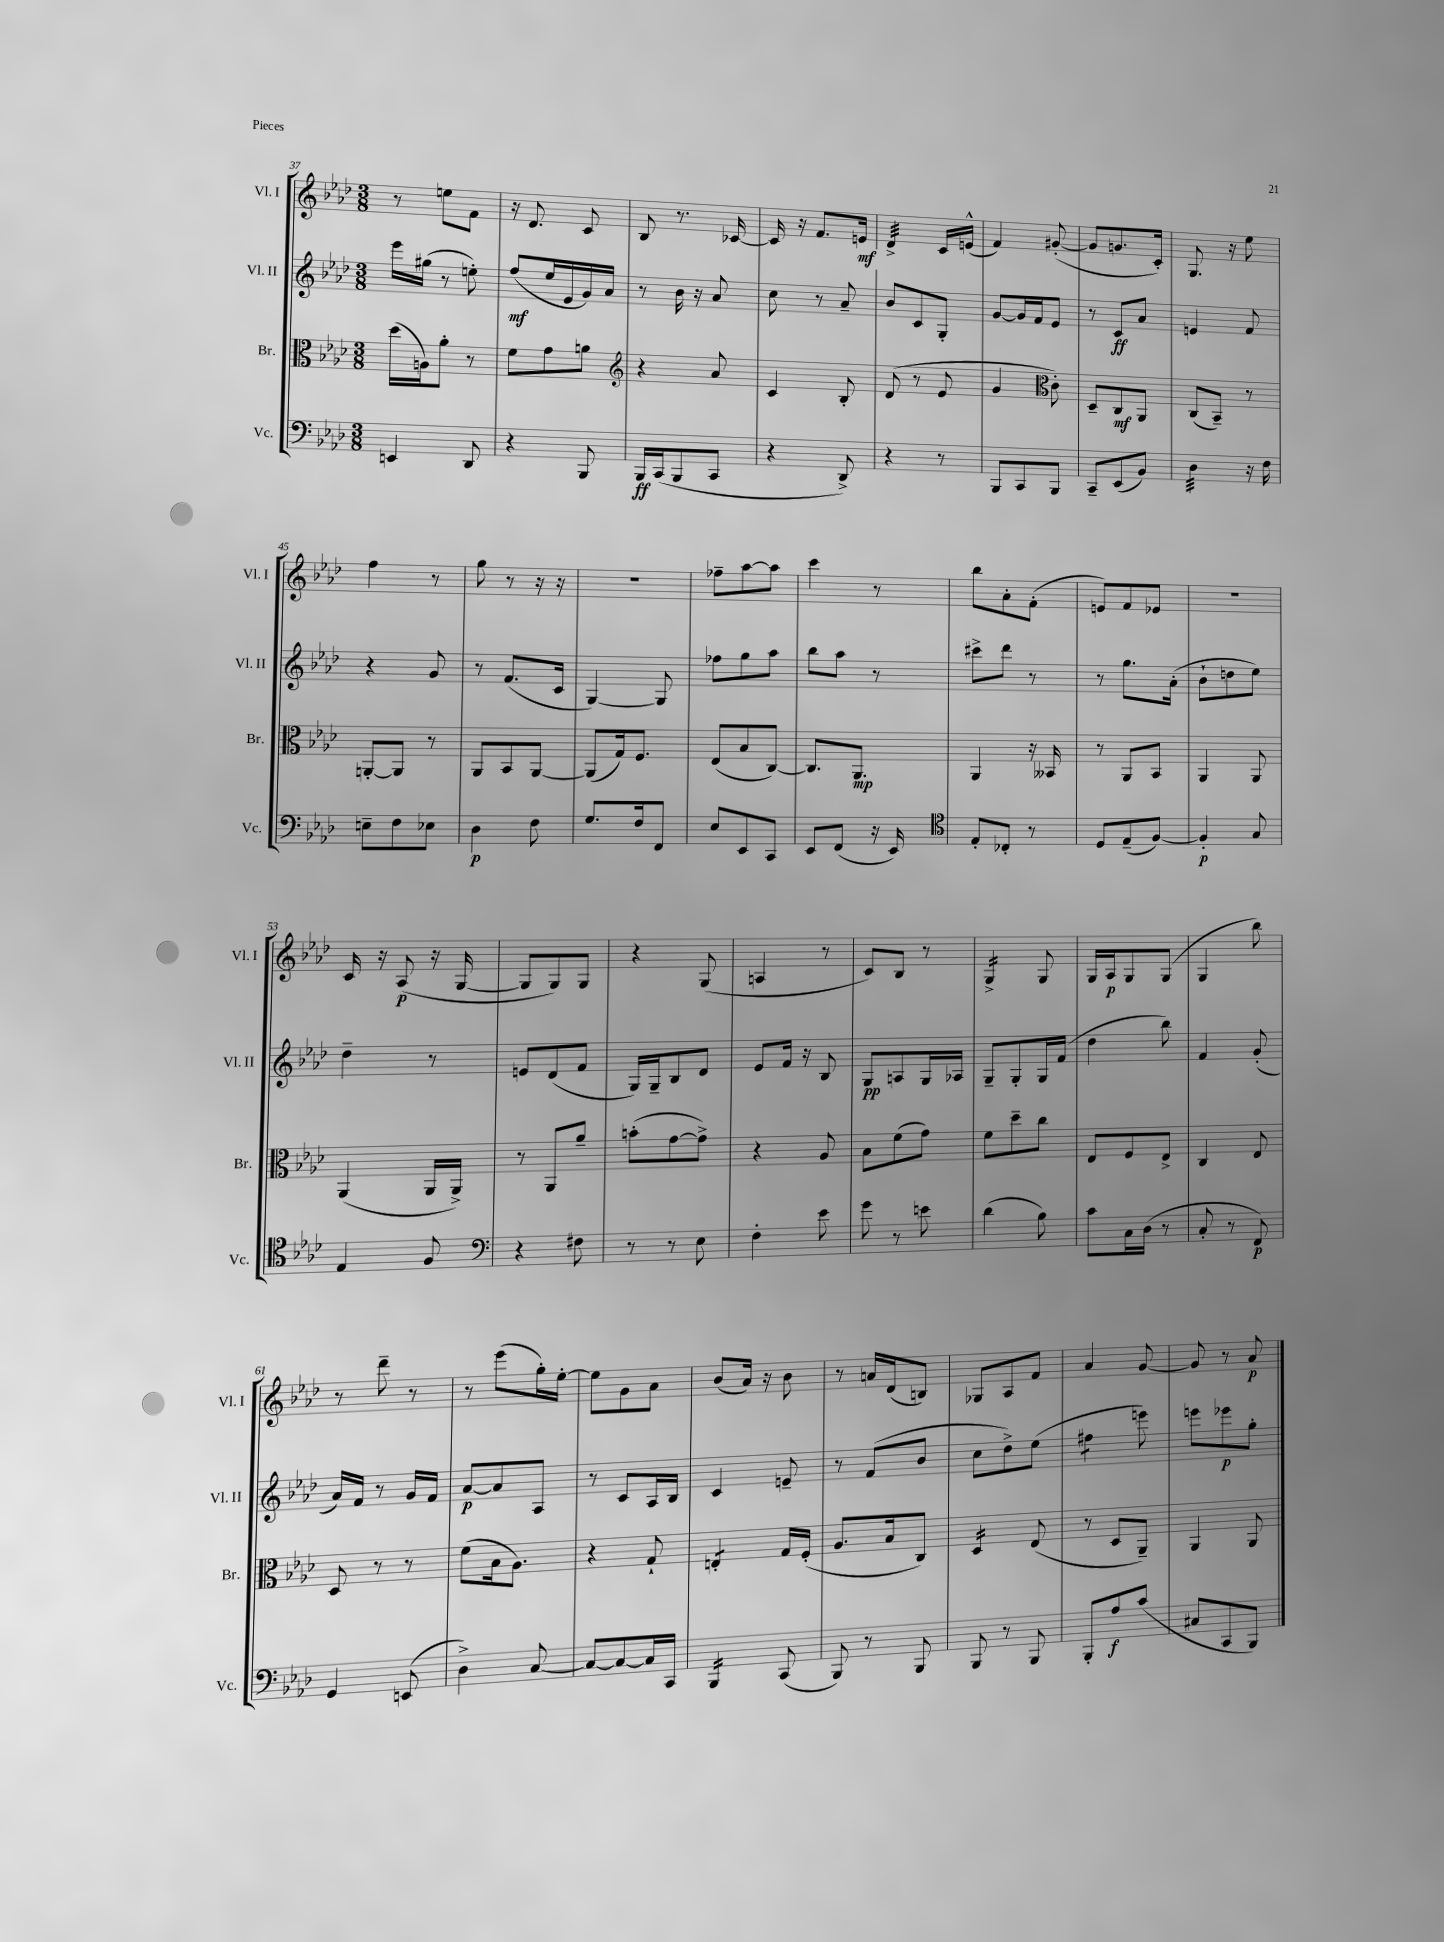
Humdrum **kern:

**kern	**kern	**kern	**kern
*staff4	*staff3	*staff2	*staff1
*clefF4	*clefC3	*clefG2	*clefG2
*k[b-e-a-d-]	*k[b-e-a-d-]	*k[b-e-a-d-]	*k[b-e-a-d-]
*M3/8	*M3/8	*M3/8	*M3/8
4EE	(16dd-	16eee-	8r
.	16A)	(16gg#	.
.	8a-'	8r	8ee
8DD-	8r	8ee')	8f
=	=	=	=
4r	8f	(8ff	16r
.	.	.	8.d-
.	8g	16ee-	.
.	.	16e-	.
8BBB-	8a	16g)	8c
.	.	16a-	.
=	=	=	=
*	*clefG2	*	*
16BBB-	4r	8r	8B-
(16CC	.	.	.
8BBB-	.	16b-	8.r
.	.	16r	.
8CC	8a-	8a-	.
.	.	.	[16c-
=	=	=	=
4r	4c	8cc	16c-]
.	.	.	16r
.	.	8r	8.f
8DD-^)	8B-'	8a-~	.
.	.	.	16e
=	=	=	=
4r	(8d-	8b-	4d-^
.	8r	8c	.
8r	8e-	8G'	16c
.	.	.	(16e^^
=	=	=	=
8BBB-	4g	[8g	4f)
8CC	.	16g]	.
.	.	16f	.
*	*clefC3	*	*
8BBB-	8c')	8e-	([8g#'
=	=	=	=
8CC~	8D-~	8r	8g#]
(8EE-	8C	8c	8.g
8BB-)	8AA-	8a-	.
.	.	.	16c')
=	=	=	=
4D-	(8C	4e	8.G
.	8BB-~)	.	.
.	.	.	16r
16r	8r	8f	8ee-
16F	.	.	.
=	=	=	=
8E~	[8AA'	4r	4ff
8F	8AA]	.	.
8E-	8r	8g	8r
=	=	=	=
4D-	8AA-	8r	8gg
.	8BB-	(8.f	8r
8F	[8AA-	.	16r
.	.	16c	16r
=	=	=	=
8.G	(8AA-]	[4G)	4.r
.	16G)	.	.
16F	8.F	.	.
8FF	.	8G]	.
=	=	=	=
8E-	(8E-	8ff-	8ff-~
8EE-	8B-	8gg	[8aa-
8CC	[8C)	8aa-	8aa-]
=	=	=	=
8EE-	8.C]	8bb-	4ccc
(8FF	.	8aa-	.
.	8.AA-	.	.
16r	.	8r	8r
16EE-)	.	.	.
=	=	=	=
*clefC4	*	*	*
8E-'	4AA-	8ccc#^	8bb-
8C-'	.	8ddd-	8a-'
8r	16r	8r	(8f'
.	16BB--	.	.
=	=	=	=
8D-	8r	8r	8e)
(8E-~	8AA-	8.gg	8f
[8F)	8BB-	.	8e-
.	.	(16a-'	.
=	=	=	=
4F']	4AA-	8b-`	4.r
.	.	8dd	.
8G	8AA-	8ee-)	.
=	=	=	=
4E-	(4AA-	4dd-~	16c
.	.	.	16r
.	.	.	(8A-
8F	16AA-	8r	16r
.	16AA-^)	.	[16G
=	=	=	=
*clefF4	*	*	*
4r	8r	8e	8G]
.	8AA-	(8d-	8G)
8F#	8a-~	8f	8G
=	=	=	=
8r	(8b'	16G)	4r
.	.	16G~	.
8r	[8g	8B-	.
8E-	8g^])	8d-	(8G
=	=	=	=
4F'	4r	8e-	4A
.	.	16f	.
.	.	16r	.
8e-	8A-	8B-	8r
=	=	=	=
8g	8B-	8G	8c)
8r	(8f	8A	8B-
8e	8g)	16G	8r
.	.	16A-	.
=	=	=	=
(4d-	8f	8G~	4G^
.	8dd-~	8G'	.
8B-)	8cc	16G	8G
.	.	(16f	.
=	=	=	=
8c	8E-	4dd-	16G
.	.	.	16A-
16C	8F	.	8G
(16D-	.	.	.
8r	8E-^	8bb-)	(8G
=	=	=	=
8C'	4C	4f	4G
8r	.	.	.
8FF)	8E-	(8g'	8bb-)
=	=	=	=
4GG	8D-	16a-)	8r
.	.	16f	.
.	8r	8r	8ddd-~
(8EE	8r	16g	8r
.	.	16f	.
=	=	=	=
4D-^)	(8f	[8a-	8r
.	16B-	8a-]	(8eee-
.	8.A-)	.	.
[8C	.	8A-	16gg')
.	.	.	[16ee-'
=	=	=	=
8C_	4r	8r	8ee-]
8C_	.	8c	8g
16C]	8G`	16A-	8a-
16CC	.	16B-	.
=	=	=	=
4BBB-	4E'	4c	(8b-
.	.	.	16a-)
.	.	.	16r
(8CC	16G	8e~	8b-
.	(16F'	.	.
=	=	=	=
8BBB-)	8.A-	8r	8r
8r	.	(8f	16a
.	16B-	.	(16d-
8BBB-	8C)	8b-	8B)
=	=	=	=
8BBB-	4D-	8cc	8G-
8r	.	8dd-^)	8A-
8BBB-	(8E-	(8ee-	8f
=	=	=	=
8BBB-'	8r	4ff#	4a-
8A-	8D-	.	.
(8c	8AA-~)	8eee)	[8g
=	=	=	=
8C#	4AA-	8eee	8g]
8CC	.	8eee-	8r
8BBB-)	8AA-	8gg'	8a-
==	==	==	==
*-	*-	*-	*-
